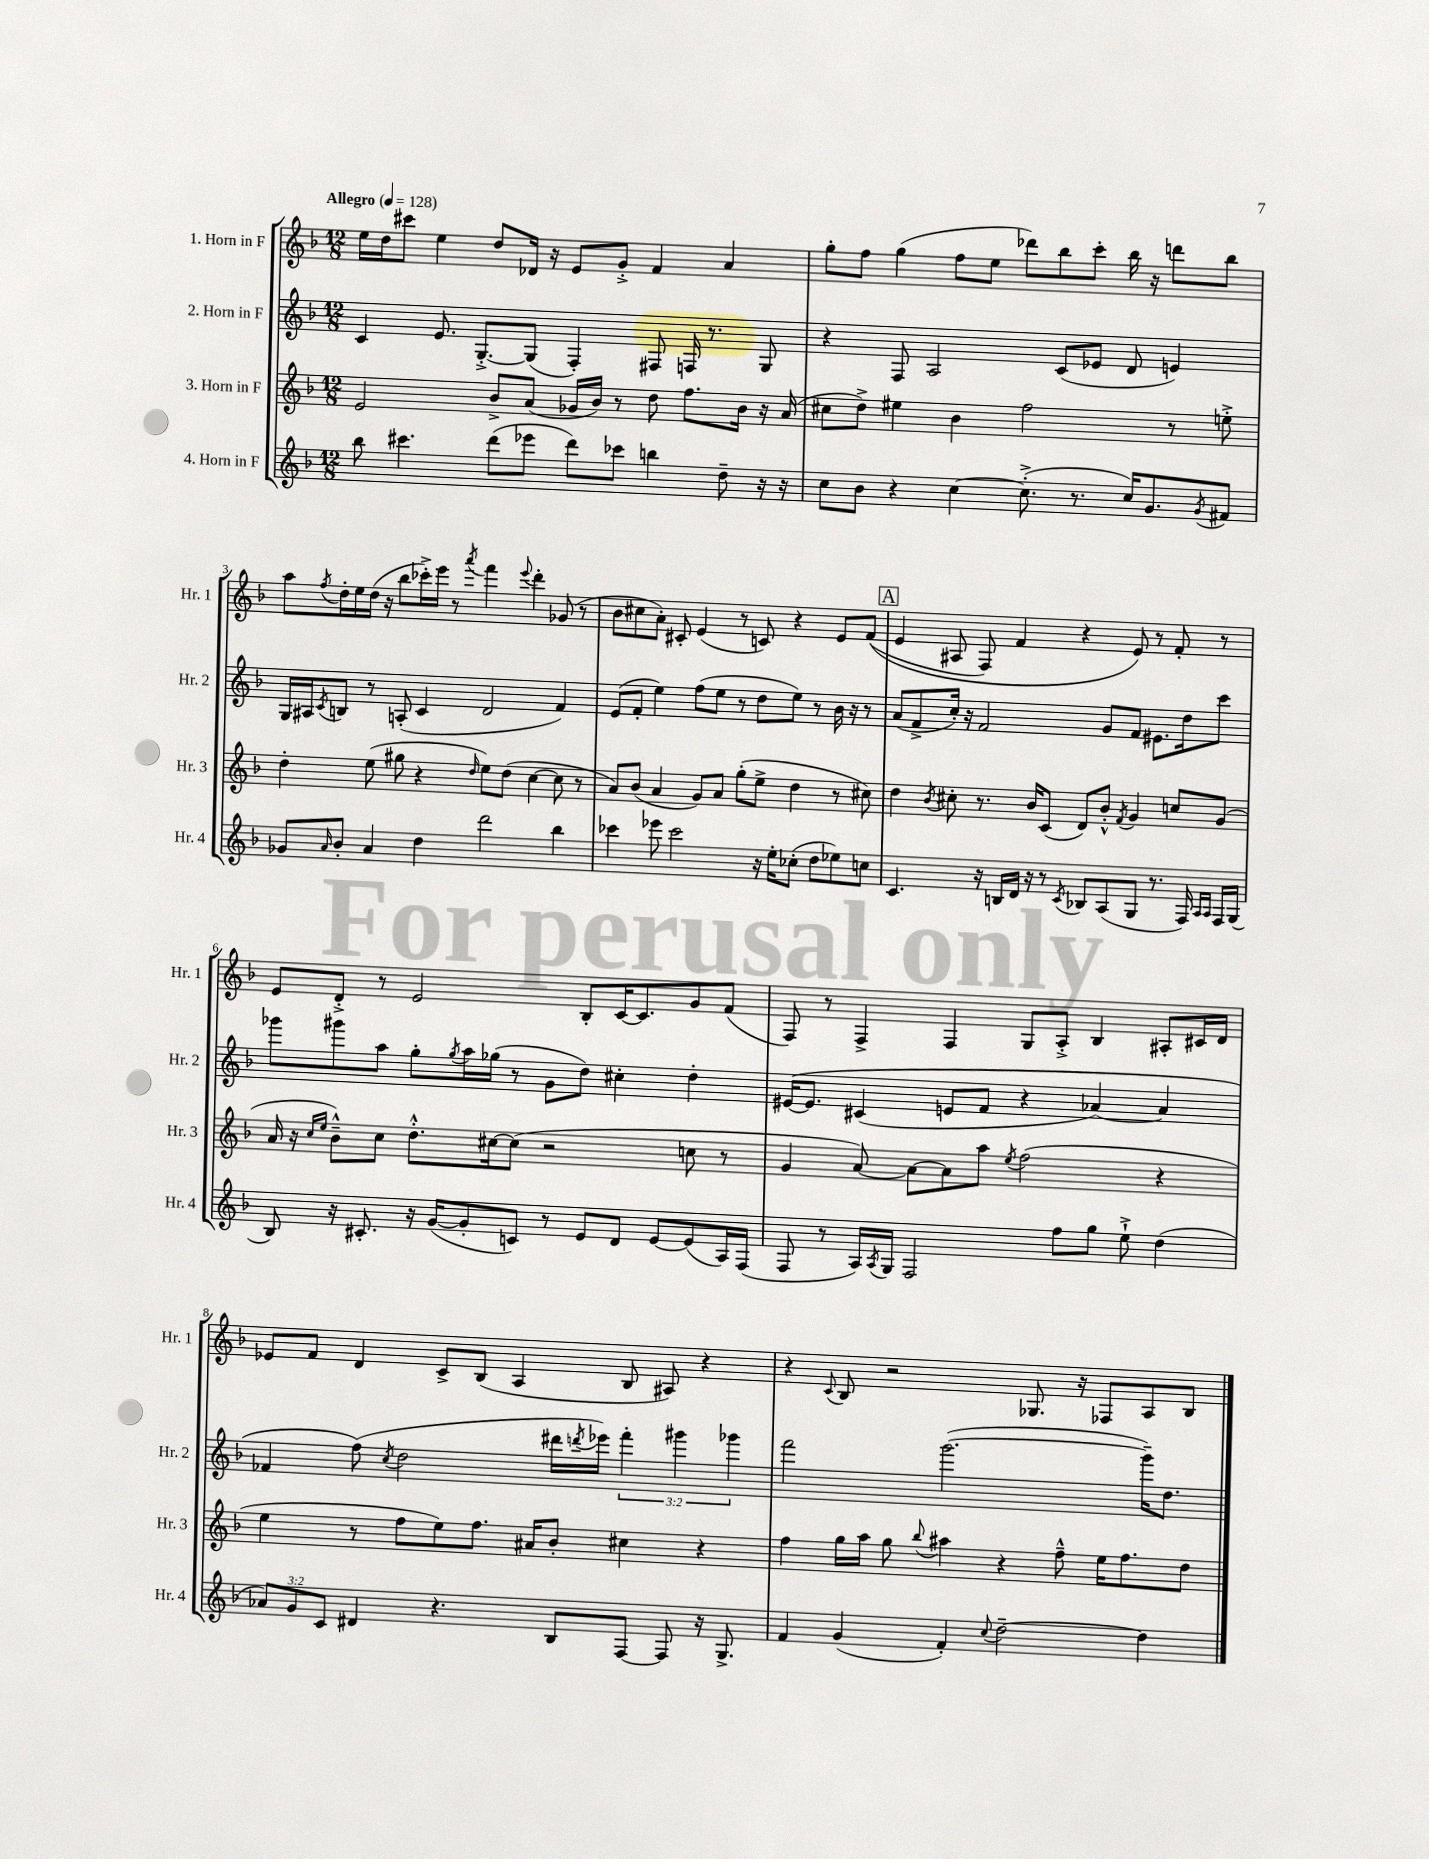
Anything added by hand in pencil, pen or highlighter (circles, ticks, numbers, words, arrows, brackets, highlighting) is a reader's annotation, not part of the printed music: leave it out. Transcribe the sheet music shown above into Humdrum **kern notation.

**kern	**kern	**kern	**kern
*part4	*part3	*part2	*part1
*staff4	*staff3	*staff2	*staff1
*I"4. Horn in F	*I"3. Horn in F	*I"2. Horn in F	*I"1. Horn in F
*I'Hr. 4	*I'Hr. 3	*I'Hr. 2	*I'Hr. 1
*clefG2	*clefG2	*clefG2	*clefG2
*k[b-]	*k[b-]	*k[b-]	*k[b-]
*M12/8	*M12/8	*M12/8	*M12/8
*MM128	*MM128	*MM128	*MM128
=1	=1	=1	=1
!	!	!	!LO:TX:a:B:t=Allegro
8bb-\	2e/	4c/	16ee\LL
.	.	.	16dd\J
4.ccc#X\	.	.	8ccc#X\J
.	.	8.e/	4ee\
.	.	[8.G'^/L	.
(8ddd\L	8b-^/L	.	8dd/L
8eee-X\J	(8a/J	(8G/J]	16d-X/Jk
.	.	.	16r
8ddd\L)	16g-X/LL	4F'/)	8e/L
.	16b-/JJ)	.	.
8ccc-X\J	8r	.	8g'^/J
4bbn\	8dd\	8F#X/	4f/
.	8.ff\L	16Fn/	.
.	.	8.r	.
8dd~\	.	.	4a/
.	16b-\Jk	.	.
16r	16r	8G/	.
16r	(16a/	.	.
=2	=2	=2	=2
8cc\L	8cc#X\L	4r	8gg'\L
8b-\J	8dd^\J)	.	8ff\J
4r	4ee#X\	8F/	(4gg\
.	.	2A/	.
[4cc\	4b-\	.	8ff\L
.	.	.	8ee\J
(8.cc'^\]	2ff\	.	8ddd-X\L)
.	.	(8c/L	8bb-\
8.r	.	.	.
.	.	8e-X/J	8ccc'\J
16cc/KL)	.	8d/	16bb-\
8.g/	.	.	16r
.	8r	4en/)	8dddn\L
8qg/	.	.	.
8f#X/J	8een'^\	.	8bb-\J
!!LO:LB:g=z
=3	=3	=3	=3
8g-X/L	4dd'\	16G/LL	8aa\L
.	.	16A#X/J	.
16qqa/	.	8qc/	8qff/
8b-'/J	.	8Bn/J	16dd'\L
.	.	.	16ee\
4a/	(8ee\	8r	(16dd\JJ
.	.	.	16r
.	8gg#X\	(8An'/	8bb-\L
4dd\	4r	4c/	16ccc-X'^\L)
.	.	.	16eee\JJ
.	.	.	8r
.	16qqdd/	.	8qaaa/
2ddd\	8ee\L)	2d/	4fff\
.	(8dd\J	.	.
.	.	.	8qqeee/
.	[4cc\	.	4ddd'\
4bb-\	8cc\]	4f/)	(8g-X/
.	8r	.	8r
=4	=4	=4	=4
4ccc-X\	8a/L)	(8e/L	8b-\L
.	(8b-/J	8f'/J	8cc#X\
8eee-X\	4a/	4ee\)	8a'\J)
2ccc-\	.	.	8c#X'/
.	8g/L)	(8ff\L	(4e/
.	8a/J	8ee\J	.
.	(8gg'\L	8r	8r
16r	8ee^\J	8dd\L	8cn/)
16ee'\KL	.	.	.
(8cc-X'\J	4dd\	8ee\J)	4r
8dd\L	.	8r	.
8ee-X\)	8r	16b-\	8e/L
.	.	16r	.
8ccn\J	8cc#X\)	8r	((8f/J
!!LO:REH:place=s1:t=A
=5	=5	=5	=5
4.c/	4dd\	(8a/L	4e/
.	.	8f^/	.
.	8qb-/	.	.
.	8cc#X'\	16cc'/Jk)	8A#X/
.	.	16r	.
16r	8.r	2f/	8F/)
16Bn/LL	.	.	.
16d/JJ	.	.	4f/
16r	16b-/KL	.	.
8r	(8c/J	.	.
8qc/	.	.	.
8B-X/L	8d/L)	.	4r
(8A/	8b-'^^/J	8g/L	.
.	8qf/	.	.
8G/J	4g/	8f/J	8e/)
8.r	.	8.e#X\L	8r
.	8ccn/L	.	8f'/
16F/)	.	16dd\k	.
16qqA/LL	.	.	.
16qqA/JJ	.	.	.
16F/LL	(8g/J	8ccc\J	8r
(16G/JJ	.	.	.
!!LO:LB:g=z
=6	=6	=6	=6
8B-/)	16a/	8ggg-X\L	8e/L
.	16r	.	.
.	16qqcc/LL	.	.
.	16qqee/JJ	.	.
16r	8b-~^^\L)	8ggg#X\	8d'^/J
8.c#X'/	.	.	.
.	8cc\J	8aa\J	8r
16r	8.dd'^^\L	8gg'\L	2e/
([16g/KL	.	.	.
.	.	8qgg/	.
8g'/]	.	16aa\L	.
.	[16cc#X\k	(16gg-X\JJ	.
8cn/J)	(8cc#\J]	8r	.
8r	2r	8g\L	.
8e/L	.	8dd\J)	8B-'/L
8d/J	.	4cc#X'\	[16c/K
.	.	.	8.c/]
[8e/L	.	.	.
(8e/]	8ccn\	4dd'\	8g/
16A/L)	8r	.	(8f/J
(16F/JJ	.	.	.
=7	=7	=7	=7
8F/	4g/	([16e#X/KL	8F/)
.	.	8.e#/J]	.
8r	.	.	8r
16A/LL)	[8a/)	(4c#X/	4F^/
8qA/	.	.	.
16G/JJ	.	.	.
2F/	8a\L_	.	.
.	8a\]	8en/L	4F/
.	8aa\J	8f/J	.
.	8qee/	.	.
.	(2ff\	4r	8G/L
8ff\L	.	.	8A'^/J
8gg\J	.	[4a-X/)	4B-/
8ee`^\	.	.	.
(4dd\	4r	4a-/]	8A#X'/L
.	.	.	16c#X/L
.	.	.	16d/JJ
!!LO:LB:g=z
=8	=8	=8	=8
12a-X/L)	4ee\	4f-X/	8e-X/L
12g/	.	.	.
.	.	.	8f/J
12c/J	.	.	.
4d#X/	8r	(8ff\)	4d/
.	.	8qcc/	.
.	8ff\L	2dd\	.
4.r	8ee\)	.	8c^/L
.	8.ff\J	.	(8B-/J
.	.	.	4A/
.	16a#X/KL	.	.
8B-/L	8b-'/J	16ddd#X\LL	.
.	.	8qdddn/	.
.	.	16eee-X\JJ)	.
[8F/J	4cc#X\	6fff'\	8B-/
8F/]	.	.	8A#X/)
.	.	6ggg#X\	.
16r	4r	.	4r
8.G^/	.	.	.
.	.	6ggg-X\	.
=9	=9	=9	=9
4f/	4ff\	2fff\	4r
.	.	.	8qqc/
(4g/	16gg\LL	.	8B-/
.	16aa\JJ	.	.
.	8gg\	.	2r
.	8qqbb-/	.	.
4f'/)	4aa#X\	([2.ggg\	.
8qqcc/	.	.	.
[2dd~\	4r	.	.
.	.	.	8.G-X/
.	8ff~^^\	.	.
.	.	.	16r
.	16ee\KL	.	8F-X/L
.	8.ff\	.	.
4dd\]	.	16ggg~\KL])	8A/
.	.	8.dd\J	.
.	8dd\J	.	8B-/J
==	==	==	==
*-	*-	*-	*-
